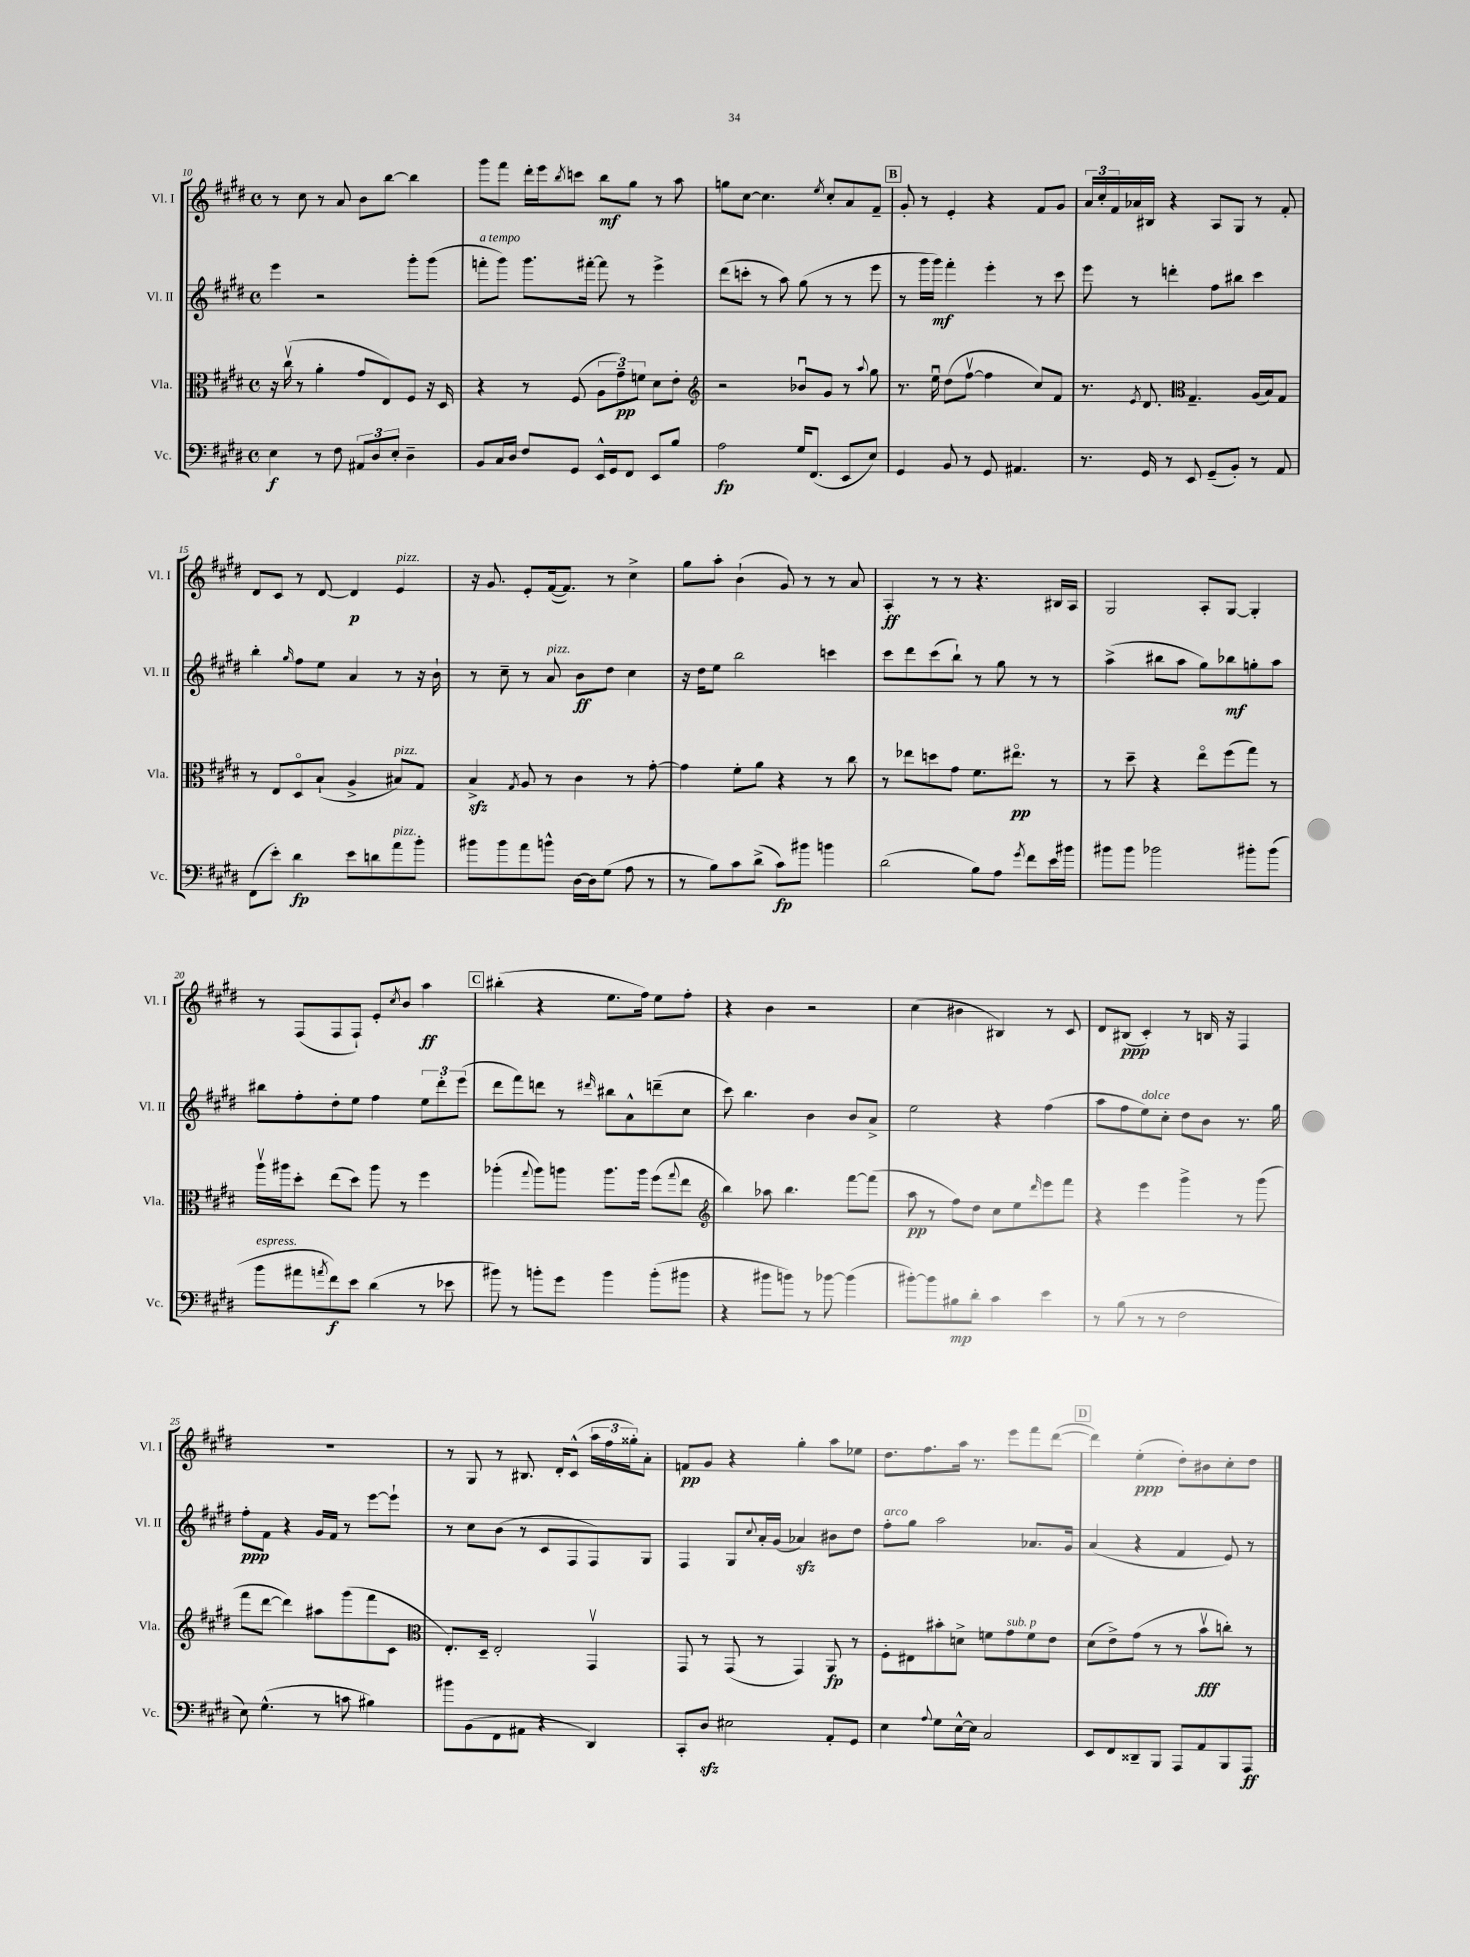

**kern	**kern	**kern	**kern
*staff4	*staff3	*staff2	*staff1
*clefF4	*clefC3	*clefG2	*clefG2
*k[f#c#g#d#]	*k[f#c#g#d#]	*k[f#c#g#d#]	*k[f#c#g#d#]
*M4/4	*M4/4	*M4/4	*M4/4
*met(c)	*met(c)	*met(c)	*met(c)
4E	16r	4eee	8r
.	(16cc#v	.	.
.	8r	.	8cc#
8r	4a'	2r	8r
8F#	.	.	8a
12AA#	8g#	.	8b
12D#	.	.	.
.	8E)	.	[8bb
12E'	.	.	.
4D#~	8F#	8ggg#'	4bb]
.	16r	(8ggg#	.
.	16D#	.	.
=	=	=	=
8BB	4r	8fff'	8ggg#
16C#	.	8ggg#)	8fff#
16D#	.	.	.
8F#	8r	8.ggg#	16ddd#'
.	.	.	16eee
.	.	.	8qbb
8GG#	(8F#	.	8ccc
.	.	[16fff#'	.
16EE^^	12A	8fff#]	8bb
16GG#	.	.	.
.	12g#~)	.	.
8FF#	.	8r	8gg#
.	12f	.	.
8EE	8d#	4eee^	8r
8B	8e'	.	8aa
=	=	=	=
*	*clefG2	*	*
2A	2r	(8ddd#	8gg
.	.	8ccc'	[8cc#
.	.	8r	4.cc#]
.	.	8aa)	.
16G#	8b-u	(8gg#	.
(8.FF#	.	.	.
.	.	.	8qee
.	8g#	8r	8cc#'
8EE	8r	8r	8a
.	8qqaa	.	.
8E)	8gg#	8eee	8f#~
=	=	=	=
4GG#	8.r	8r	8g#'
.	.	16ggg#	8r
.	16eeu	16ggg#)	.
8BB	(8dd#	4fff#'	4e'
8r	[8ff#v	.	.
8GG#	4ff#]	4eee'	4r
4.AA#	.	.	.
.	8cc#)	8r	8f#
.	8f#	8ccc#	8g#
=	=	=	=
8.r	8.r	8eee	24a
.	.	.	24cc#'
.	.	.	24f#
.	.	8r	16a-
.	8qe	.	.
16GG#	8.d#	.	16B#
8r	.	4ddd'	4r
*	*clefC3	*	*
8EE	4.G#~	.	.
(8GG#~	.	8ff#	8A
8BB')	.	8bb#	8G#
8r	(16A	4ccc#	8r
.	16B)	.	.
8AA	8G#	.	8f#'
=	=	=	=
(8FF#	8r	4bb'	8d#
8e')	8E	.	8c#
.	.	16qqgg#	.
4d#	8D#o	8ff#	8r
.	(8B`	8ee	[8d#
8e	4A^	4a	4d#]
8d	.	.	.
8a	8B#)	8r	4e
8b'	8G#	16r	.
.	.	16b`	.
=	=	=	=
8b#	4B^	8r	16r
.	.	.	8.g#
8b#	.	8cc#~	.
.	8qG#	.	.
8a	8A	8r	8e'
8b^^	8r	8a	([16f#
.	.	.	8.f#])
[16D#	4c#	8b	.
16D#]	.	.	.
(8G#	.	8dd#	8r
8A	8r	4cc#	4cc#^
8r	[8g#'	.	.
=	=	=	=
8r	4g#]	16r	8gg#
.	.	16dd#	.
8B)	.	8ee	8aa'
8c#	8f#'	2bb	(4b`
(8d#^	8a	.	.
8c#)	4r	.	8g#)
8b#	.	.	8r
4b	8r	4ccc	8r
.	8cc#	.	8a
=	=	=	=
(2d#	8r	8ccc#	4A'
.	8ee-	8ddd#	.
.	8dd	(8ccc#	8r
.	8g#	8bb`)	8r
8B)	8.f#	8r	4.r
8A	.	8gg#	.
.	8.ee#o	.	.
8qg#	.	.	.
8f#	.	8r	.
16e	8r	8r	16B#
16b#	.	.	16A
=	=	=	=
8b#	8r	(4aa^	2G#
8b#	8dd#~	.	.
2b-	4r	8bb#	.
.	.	8aa	.
.	8eeo	8gg#)	8A'
.	(8ff#	8bb-	[8G#
8b#'	8gg#)	8gg'	4G#']
(8b#	8r	8aa	.
=	=	=	=
8b	16aav	8bb#	8r
.	16aa#	.	.
8a#	8dd#'	8ff#'	(8F#
8qa	.	.	.
8f#)	(8ee	8dd#'	8F#
8e	8dd#)	8ee	8F#`)
(4d#	8aa#	4ff#	8e'
.	.	.	8qcc#
.	8r	.	8b
8r	4ff#	12ee	4aa
.	.	12ddd#'	.
8e-	.	.	.
.	.	(12eee	.
=	=	=	=
8b#)	(4aa-'	8ddd#	(4bb#'
8r	.	8fff#)	.
.	8qqgg#	.	.
8b'	8aa-)	8ddd	4r
8g#	8aa	8r	.
.	.	16qqddd#	.
4b	8.aa	8bb#	8.ee
.	.	8a^^	.
.	16aa	.	16ff#)
(8b'	(8ff#	(8ddd~	8ee
.	8qqgg#	.	.
8b#	8ee	8cc#	8ff#'
=	=	=	=
*	*clefG2	*	*
4r	4bb)	8ccc#)	4r
.	.	4.bb	.
8b#	8aa-	.	4b
8b)	4.bb	.	.
8r	.	4b	2r
[8b-	.	.	.
(4b-]	[8fff#	8b	.
.	(8fff#]	8a^	.
=	=	=	=
[8b#')	8aa	2ee	(4cc#
8b#]	8r	.	.
8B#	8ff#)	.	4b#
8d#'	8dd#	.	.
4c#	8cc#	4r	4B#)
.	8ee	.	.
.	16qqddd#	.	.
4e	8eee	(4ff#	8r
.	8fff#	.	8c#
=	=	=	=
8r	4r	8aa	8d#
(8B	.	8ff#	(8B#
8r	4eee	8ee)	4c#')
8r	.	8cc#'	.
2F#	4ggg#^	8dd#	8r
.	.	8b	16B
.	.	.	16r
.	8r	8.r	4F#
.	(8ggg#	.	.
.	.	16gg#	.
=	=	=	=
8E)	8fff#	8ff#'	1r
(4.G#^^	[8ddd#	8f#	.
.	4ddd#])	4r	.
8r	8aa#	16g#	.
.	.	16f#	.
8c	(8ggg#	8r	.
4B#)	8fff#	[8eee	.
.	8c#	8eee`]	.
=	=	=	=
*	*clefC3	*	*
8b#	8.E')	8r	8r
(8BB	.	8cc#	8G#
.	16D#~	.	.
8FF#	2E'	(8b	8r
8AA#	.	8r	8.B#
4r	.	8c#	.
.	.	.	16d#'
.	.	8F#	(8c#^^
4DD#)	4GG#v	8F#)	24aa
.	.	.	24ff#
.	.	.	24gg##')
.	.	8G#	8a'
=	=	=	=
8CC#'	8GG#	4F#	8f
8D#	8r	.	8g#
2E#	(8GG#	8G#	4r
.	.	8qqcc#	.
.	8r	16a'	.
.	.	(16g#	.
.	4GG#)	4a-)	4gg#'
8AA'	8AA	8b#	8aa
8GG#	8r	8dd#	8ee-
=	=	=	=
4E	8F#'	8ff#'	8.dd#
.	8E#	8gg#	.
.	.	.	8.ff#
8qqA	.	.	.
8G#	8b#'	2aa	.
[16E^^	8d^	.	16aa
16E]	.	.	8.r
2C#	8f	.	.
.	8g#	.	8eee
.	8f	8.a-	8fff#
.	8e	.	([8ddd#
.	.	16g#	.
=	=	=	=
8EE	(8d#	(4a	4ddd#])
8FF#	8e^)	.	.
8DD##~	(8g#	4r	(4ee'
8BBB	8r	.	.
8AAA	8r	4f#	8dd#')
8AA	8bv	.	8b#
8BBB	8cc')	8e)	8cc#'
8AAA	8r	8r	8dd#
==	==	==	==
*-	*-	*-	*-
